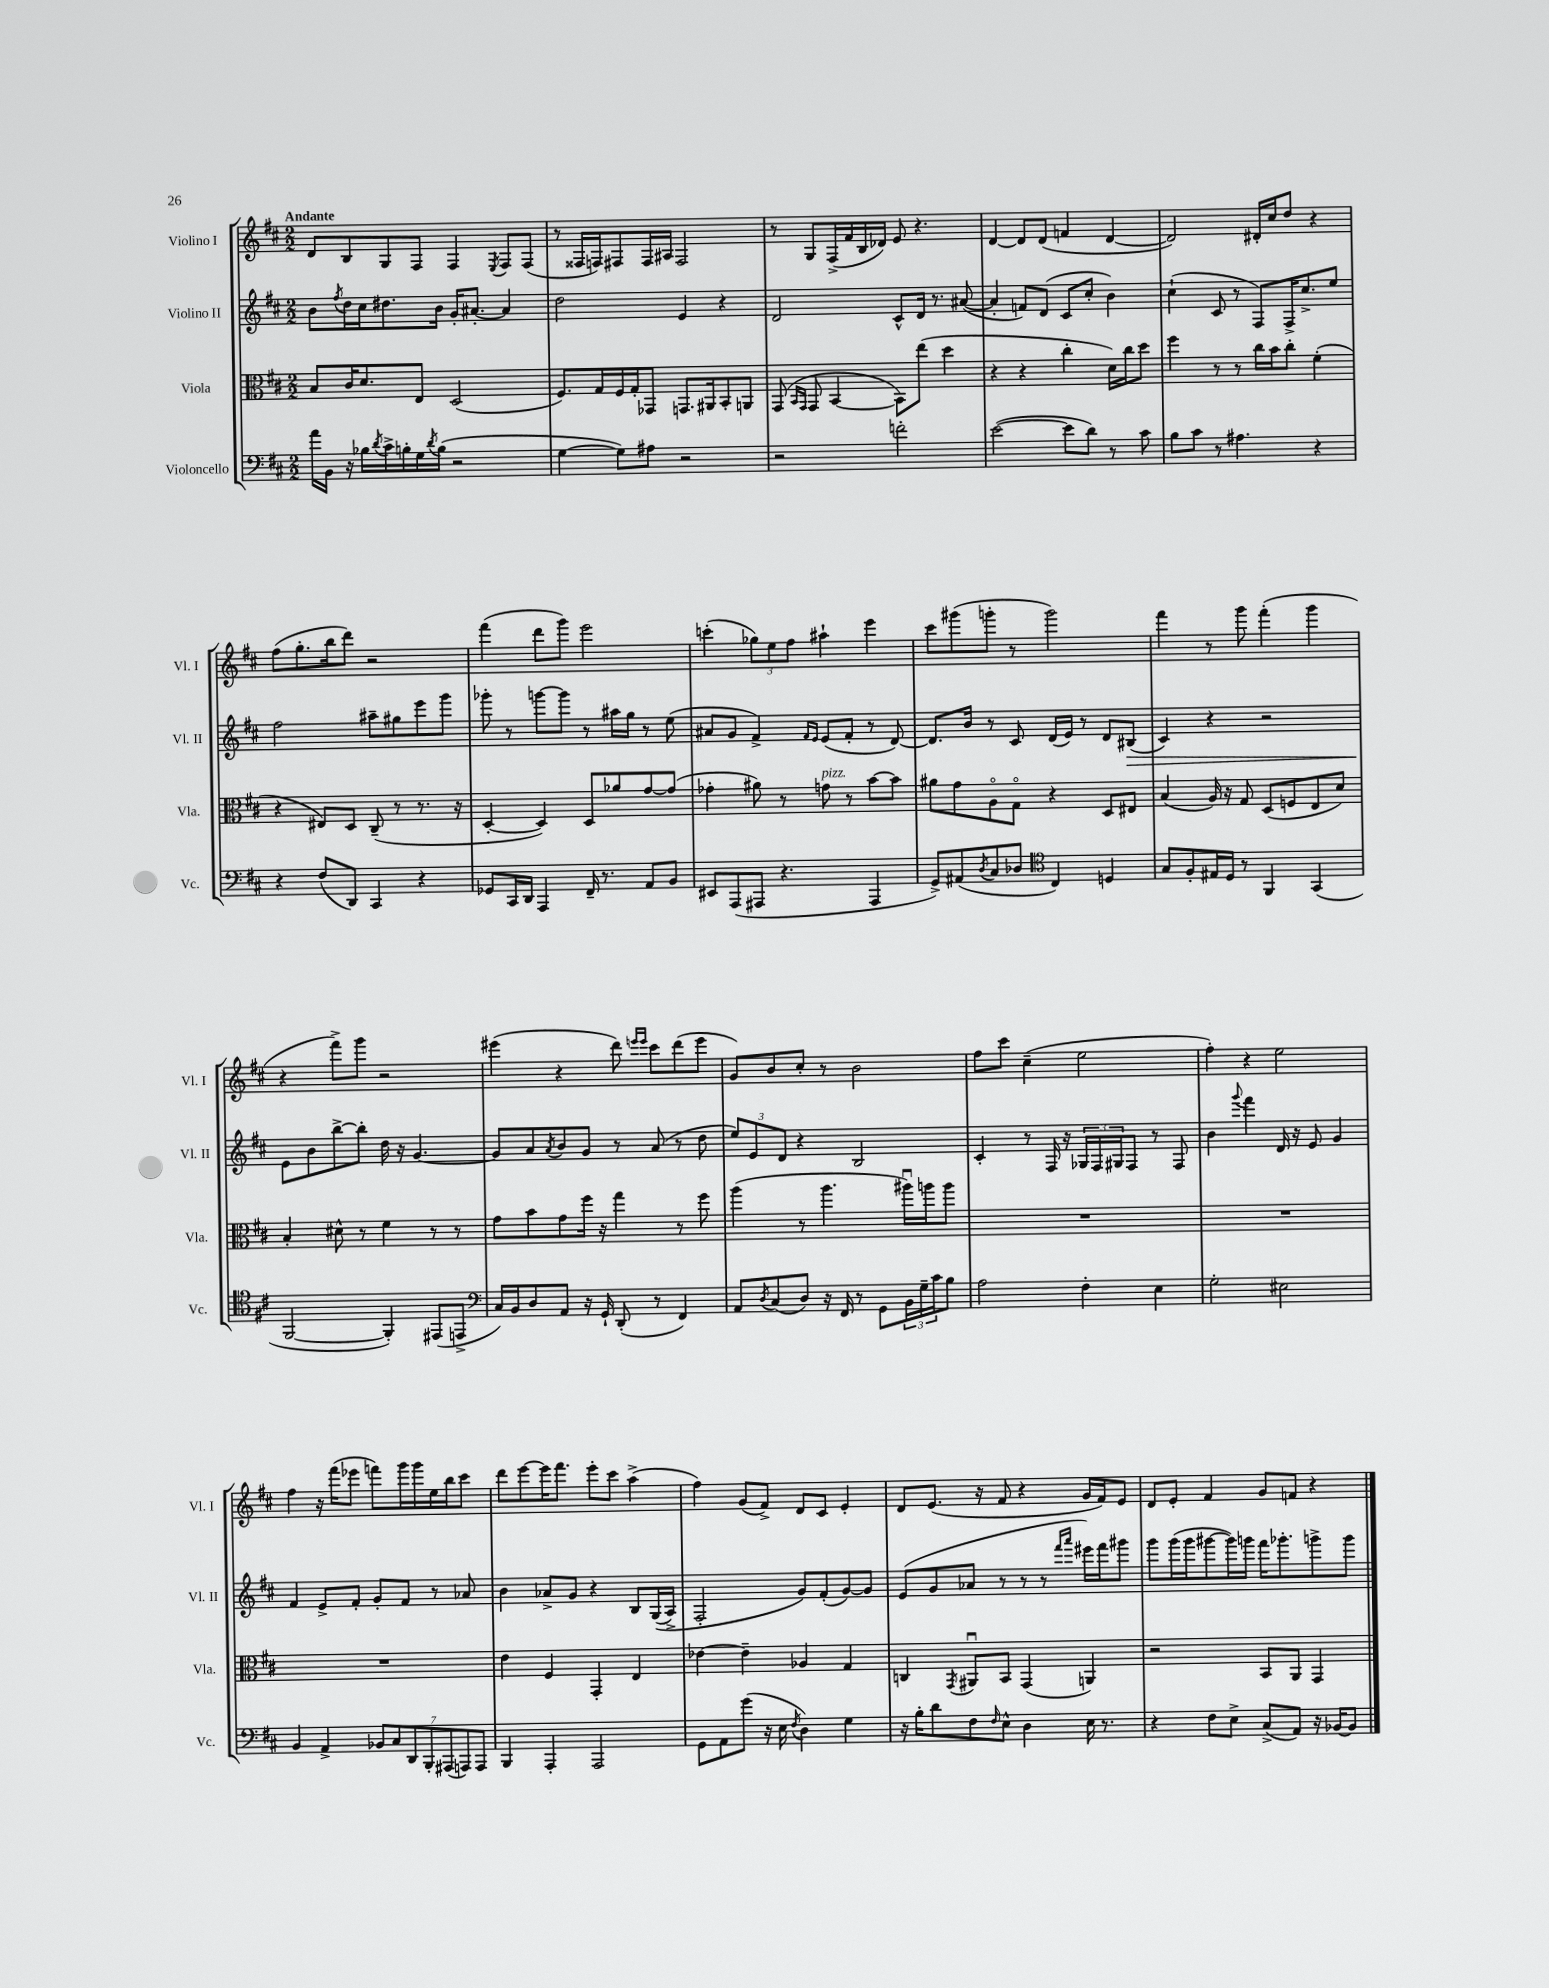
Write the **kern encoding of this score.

**kern	**kern	**kern	**kern
*staff4	*staff3	*staff2	*staff1
*clefF4	*clefC3	*clefG2	*clefG2
*k[f#c#]	*k[f#c#]	*k[f#c#]	*k[f#c#]
*M2/2	*M2/2	*M2/2	*M2/2
16a	8B	8b	8d
16BB	.	.	.
.	.	8qff#	.
16r	16c#	16dd	8B
16B-	8.d	16cc#	.
8qd	.	.	.
16c#^	.	8.dd#	8G
16B'	.	.	.
16G	8E	.	8F#
8qd	.	.	.
(16B	.	16b	.
2r	(2D	16g'	4F#
.	.	[8.a#'	.
.	.	.	8qE
.	.	4a#]	8F#
.	.	.	(8F#
=	=	=	=
[4G	8.F#)	2dd	8r
.	.	.	16F##
.	16G	.	16F)
8G])	16F#	.	8F#
.	16G'	.	.
8A#	8GG-	.	16F#
.	.	.	16A#
2r	8.GG	4e	2F#
.	16AA#	.	.
.	8BB'	4r	.
.	8AA	.	.
=	=	=	=
2r	(8GG	2d	8r
.	16qqBB	.	.
.	16qqGG	.	.
.	8GG	.	8G
.	[4BB	.	(16F#^
.	.	.	16f#
.	.	.	16B
.	.	.	16d-)
2f'	8BB])	8c#^^	8e
.	(8ee	16d	4.r
.	.	8.r	.
.	4dd	.	.
.	.	([8a#	.
=	=	=	=
([2e	4r	4a#']	[4d
.	4r	8f)	8d]
.	.	(8d	(8d
8e]	4cc#'	8c#	4f
8d)	.	8cc#'	.
8r	16d)	4b)	[4d
.	16cc#	.	.
8c#	8dd	.	.
=	=	=	=
8B	4ff#	(4cc#`	2d])
8c#	.	.	.
8r	8r	8c#	.
4.A#	8r	8r	.
.	16cc#	8F#)	16d#'
.	16b	.	16cc#
.	8cc#'	16F#^	8dd
.	.	8.cc#^	.
4r	(4f#'	.	4r
.	.	8ee	.
=	=	=	=
4r	4r	2ff#	(8ff#
.	.	.	8.gg'
(8F#	8E#)	.	.
.	.	.	16bb
8DD)	8D	.	8ddd)
4CC#	(8C#~	8aa#~	2r
.	8r	8gg#	.
4r	8.r	8eee	.
.	.	8ggg	.
.	16r	.	.
=	=	=	=
8GG-	[4D'	8ggg-'	(4fff#
16CC#	.	8r	.
16DD	.	.	.
4AAA	4D])	[8ggg	8ddd
.	.	8ggg]	8ggg)
16FF#~	8D	8r	2eee
8.r	.	.	.
.	8a-	16aa#	.
.	.	16gg	.
8AA	[8g	8r	.
8BB	(8g]	(8ee	.
=	=	=	=
8EE#	4g-'	8a#	(4ccc'
(8AAA	.	8g	.
8AAA#	8a#)	4f#^)	12gg-)
.	.	.	12ee
4.r	8r	.	.
.	.	.	12ff#
.	.	16qqf#	.
.	.	16qqe	.
.	8g	(8e	4aa#`
.	8r	8f#'	.
4AAA#	[8b	8r	4eee
.	8b]	[8d)	.
=	=	=	=
8GG^)	8a#	8.d]	8ccc#
(8AA#	8g	.	(8ggg#
.	.	16b	.
8qD	.	.	.
8C#	8Ao	8r	8ggg'
8D-	8Go	8c#	8r
*clefC4	*	*	*
4C#)	4r	(16d	2ggg)
.	.	16e)	.
.	.	8r	.
4D	8D	8d	.
.	8E#	(8B#	.
=	=	=	=
8G	(4B	4c#)	4fff#
8F#'	.	.	.
16E#	16A)	4r	8r
16D	16r	.	.
8r	8G	.	8ggg
4FF#	(8D	2r	(4fff#'
.	8F	.	.
(4GG	8E	.	4ggg
.	8d)	.	.
=	=	=	=
[2FF#	4B'	8e	4r
.	.	8b	.
.	8d#^^	[8bb^	8fff#^)
.	8r	8bb']	8ggg
4FF#'])	4f#	16dd	2r
.	.	16r	.
.	.	[4.g	.
(8EE#	8r	.	.
8EE^	8r	.	.
=	=	=	=
*clefF4	*	*	*
16C#)	8g	8g]	(4eee#
16BB	.	.	.
8D	8b	8a	.
.	.	8qa	.
8AA	8g	8b	4r
16r	16ff#	8g	.
16GG`	16r	.	.
(8DD'	4gg	8r	8ddd)
.	.	.	16qqeee
.	.	.	16qqeee
8r	.	(8a	8ccc#
4FF#)	8r	8r	(8ddd
.	8ff#	8dd	8eee
=	=	=	=
8AA	(4aa	12ee)	8g)
.	.	12e	.
8qD	.	.	.
(8C#	.	.	8b
.	.	12d	.
8D)	8r	4r	8cc#'
16r	4.aa	.	8r
16FF#	.	.	.
8r	.	2B	2b
8GG	.	.	.
24BB	16aa#u)	.	.
24G~	.	.	.
.	16aa	.	.
24c#	.	.	.
8B	8aa	.	.
=	=	=	=
2A	1r	4c#'	8ff#
.	.	.	8ccc#
.	.	8r	(4cc#~
.	.	16F#	.
.	.	16r	.
4F#'	.	24G-	2ee
.	.	24F#	.
.	.	24G#	.
.	.	8F#	.
4E	.	8r	.
.	.	8F#	.
=	=	=	=
2G'	1r	4b	4ff#')
.	.	8qqggg	.
.	.	4fff#	4r
2E#	.	16d	2ee
.	.	16r	.
.	.	8e	.
.	.	4g	.
=	=	=	=
4BB	1r	4f#	4ff#
4AA^	.	8e^	16r
.	.	.	(16fff#
.	.	8f#'	8eee-
14BB-	.	8g'	8fff)
14C#	.	.	.
.	.	8f#	16ggg
14DD	.	.	.
.	.	.	16ggg
14BBB'	.	.	.
.	.	8r	16ee
(14AAA#	.	.	.
.	.	.	16bb
14AAA)	.	.	.
.	.	8a-	8ccc#
14AAA	.	.	.
=	=	=	=
4BBB	4e	4b	8ddd
.	.	.	[8eee
4AAA'	4F#	8a-^	16eee]
.	.	.	8.fff#
.	.	8g	.
2AAA	4GG'	4r	8eee'
.	.	.	8ccc#
.	4E	8B	(4aa^
.	.	&((16G	.
.	.	16A^)	.
=	=	=	=
8GG	[4e-	2F#'	4ff#)
8AA	.	.	.
(8g	4e-~]	.	(8g
16r	.	.	8f#^)
16E	.	.	.
8qF#	.	.	.
4D)	4A-	8g&)	8d
.	.	(8f#'	8c#
4G	4G	[8g)	4e'
.	.	8g]	.
=	=	=	=
16r	4C	(8e	8d
16B'	.	.	.
8d	.	8g	(8.e
.	8qGG	.	.
8F#	8AA#u	8a-	.
.	.	.	16r
16qqF#	.	.	.
8E^^	8BB	8r	8f#
4D	(4GG	8r	4r
.	.	8r	.
.	.	16qqfff#	.
.	.	16qqaaa	.
16E	4AA)	16eee#)	16g
8.r	.	16fff#	16f#)
.	.	8ggg#	8e
=	=	=	=
4r	2r	8ggg	8d
.	.	(16ggg	8e'
.	.	16ggg	.
8F#	.	[8ggg#	4f#
8E^	.	16ggg#])	.
.	.	16ggg	.
(8C#^	8BB	16fff#	8g
.	.	8.ggg-'	.
8AA)	8AA	.	8f
16r	4GG	8ggg^	4r
[16BB-	.	.	.
8BB-]	.	8ggg	.
==	==	==	==
*-	*-	*-	*-
